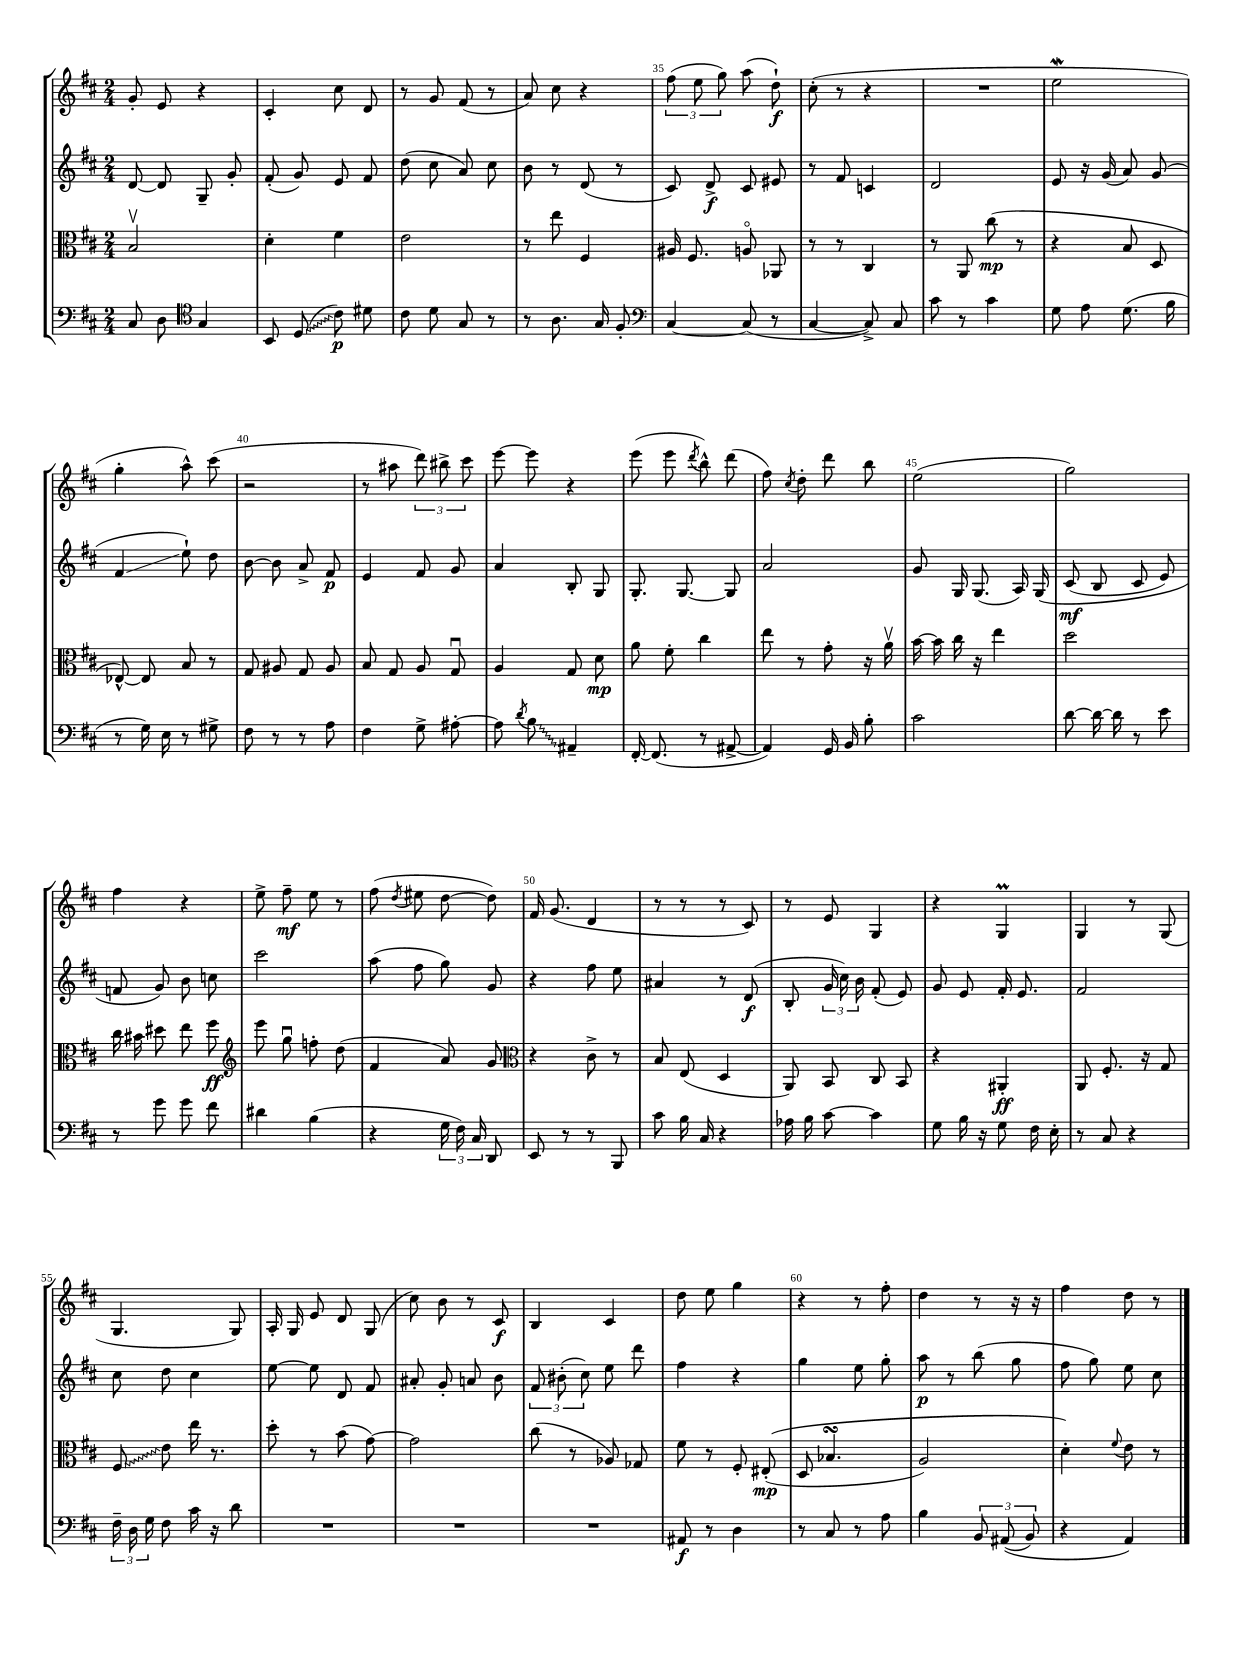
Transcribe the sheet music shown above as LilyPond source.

<<
\new StaffGroup <<
\new Staff = "s0" {
    \clef treble \key d \major \numericTimeSignature \time 2/4
    \autoBeamOff g'8-. e'8 r4 |
    cis'4-. cis''8 d'8 |
    r8 g'8 fis'8( r8 |
    a'8) cis''8 r4 |
    \tuplet 3/2 { fis''8( e''8 g''8) } a''8( d''8-!\f) |
    cis''8-.( r8 r4 |
    R2 |
    e''2\mordent |
    g''4-. a''8-^) cis'''8( |
    r2 |
    r8 ais''8 \tuplet 3/2 { d'''8) bis''8-> cis'''8 } |
    e'''8~ e'''8 r4 |
    e'''8( e'''8 \acciaccatura { d'''8 } b''8-^) d'''8( |
    fis''8) \acciaccatura { cis''8 } d''8-. d'''8 b''8 |
    e''2( |
    g''2) |
    fis''4 r4 |
    e''8-> fis''8--\mf e''8 r8 |
    fis''8( \acciaccatura { d''8 } eis''8 d''8~ d''8) |
    fis'16 g'8.( d'4 |
    r8 r8 r8 cis'8) |
    r8 e'8 g4 |
    r4 g4\prall |
    g4 r8 g8( |
    g4. g8) |
    a16-. g16 e'8 d'8 g8( |
    cis''8) b'8 r8 cis'8\f |
    b4 cis'4 |
    d''8 e''8 g''4 |
    r4 r8 fis''8-. |
    d''4 r8 r16 r16 |
    fis''4 d''8 r8 \bar "|." |
}
\new Staff = "s1" {
    \clef treble \key d \major \numericTimeSignature \time 2/4
    \autoBeamOff d'8~ d'8 g8-- g'8-. |
    fis'8-.( g'8) e'8 fis'8 |
    d''8( cis''8 a'8) cis''8 |
    b'8 r8 d'8( r8 |
    cis'8) d'8->\f cis'8 eis'8 |
    r8 fis'8 c'4 |
    d'2 |
    e'8 r16 g'16( a'8) g'8( |
    fis'4\glissando e''8-!) d''8 |
    b'8~ b'8 a'8-> fis'8\p |
    e'4 fis'8 g'8 |
    a'4 b8-. g8 |
    g8.-. g8.~ g8 |
    a'2 |
    g'8 g16 g8.( a16) g16\( |
    cis'8\mf( b8 cis'8 e'8) |
    f'8 g'8\) b'8 c''8 |
    cis'''2 |
    a''8( fis''8 g''8) g'8 |
    r4 fis''8 e''8 |
    ais'4 r8 d'8\f( |
    b8-. \tuplet 3/2 { g'16 cis''16) b'16 } fis'8-.( e'8) |
    g'8 e'8 fis'16-. e'8. |
    fis'2 |
    cis''8 d''8 cis''4 |
    e''8~ e''8 d'8 fis'8 |
    ais'8-. g'8-. a'8 b'8 |
    \tuplet 3/2 { fis'8 bis'8-.( cis''8) } e''8 d'''8 |
    fis''4 r4 |
    g''4 e''8 g''8-. |
    a''8\p r8 b''8( g''8 |
    fis''8 g''8) e''8 cis''8 \bar "|." |
}
\new Staff = "s2" {
    \clef alto \key d \major \numericTimeSignature \time 2/4
    \autoBeamOff b2\upbow |
    d'4-. fis'4 |
    e'2 |
    r8 e''8 fis4 |
    ais16 fis8. a8\flageolet aes,8 |
    r8 r8 cis4 |
    r8 a,8 cis''8\mp( r8 |
    r4 b8 d8 |
    ees8~-^) ees8 b8 r8 |
    g8 ais8 g8 ais8 |
    b8 g8 a8 g8\downbow |
    a4 g8 d'8\mp |
    a'8 fis'8-. cis''4 |
    e''8 r8 g'8-. r16 a'16\upbow |
    b'16~ b'16 cis''16 r16 e''4 |
    d''2 |
    cis''16 bis'16 dis''8 e''8 fis''8\ff |
    \clef treble e'''8 g''8\downbow f''8-. d''8( |
    fis'4 a'8) g'8 |
    \clef alto r4 cis'8-> r8 |
    b8 e8( d4 |
    a,8) b,8 cis8 b,8 |
    r4 ais,4-.\ff |
    a,8 fis8.-. r16 g8 |
    \once \override Glissando.style = #'zigzag fis8\glissando e'8 e''16 r8. |
    d''8-. r8 b'8( g'8~) |
    g'2 |
    cis''8( r8 aes8) ges8 |
    fis'8 r8 fis8-. eis8-.\mp(\( |
    d8 bes4.\turn |
    a2) |
    d'4-.\) \appoggiatura { fis'8 } e'8 r8 \bar "|." |
}
\new Staff = "s3" {
    \clef bass \key d \major \numericTimeSignature \time 2/4
    \autoBeamOff cis8 d8 \clef tenor g4 |
    b,8 \once \override Glissando.style = #'zigzag d8\glissando( cis'8\p) dis'8 |
    cis'8 d'8 g8 r8 |
    r8 a8. g16 fis8-. |
    \clef bass cis4~ cis8( r8 |
    cis4~ cis8->) cis8 |
    cis'8 r8 cis'4 |
    g8 a8 g8.( b16 |
    r8 g16) e16 r8 gis8-> |
    fis8 r8 r8 a8 |
    fis4 g8-> ais8~-. |
    ais8 \acciaccatura { d'8 } \once \override Glissando.style = #'zigzag b8\glissando ais,4-- |
    fis,16~-. fis,8.( r8 ais,8~-> |
    ais,4) g,16 b,16 b8-. |
    cis'2 |
    d'8~ d'16~ d'16 r8 e'8 |
    r8 g'8 g'8 fis'8 |
    dis'4 b4( |
    r4 \tuplet 3/2 { g16 fis16) cis16 } d,8 |
    e,8 r8 r8 b,,8 |
    cis'8 b16 cis16 r4 |
    aes16 b16 cis'8~ cis'4 |
    g8 b16 r16 g8 fis16 e16-. |
    r8 cis8 r4 |
    \tuplet 3/2 { fis16-- d16 g16 } fis8 cis'16 r16 d'8 |
    R2 |
    R2 |
    R2 |
    ais,8\f r8 d4 |
    r8 cis8 r8 a8 |
    b4 \tuplet 3/2 { b,8 ais,8(\( b,8) } |
    r4 a,4\) \bar "|." |
}
>>
>>
\layout { \context { \Score currentBarNumber = #31 \override BarNumber.break-visibility = ##(#f #t #t) barNumberVisibility = #(every-nth-bar-number-visible 5) } }
